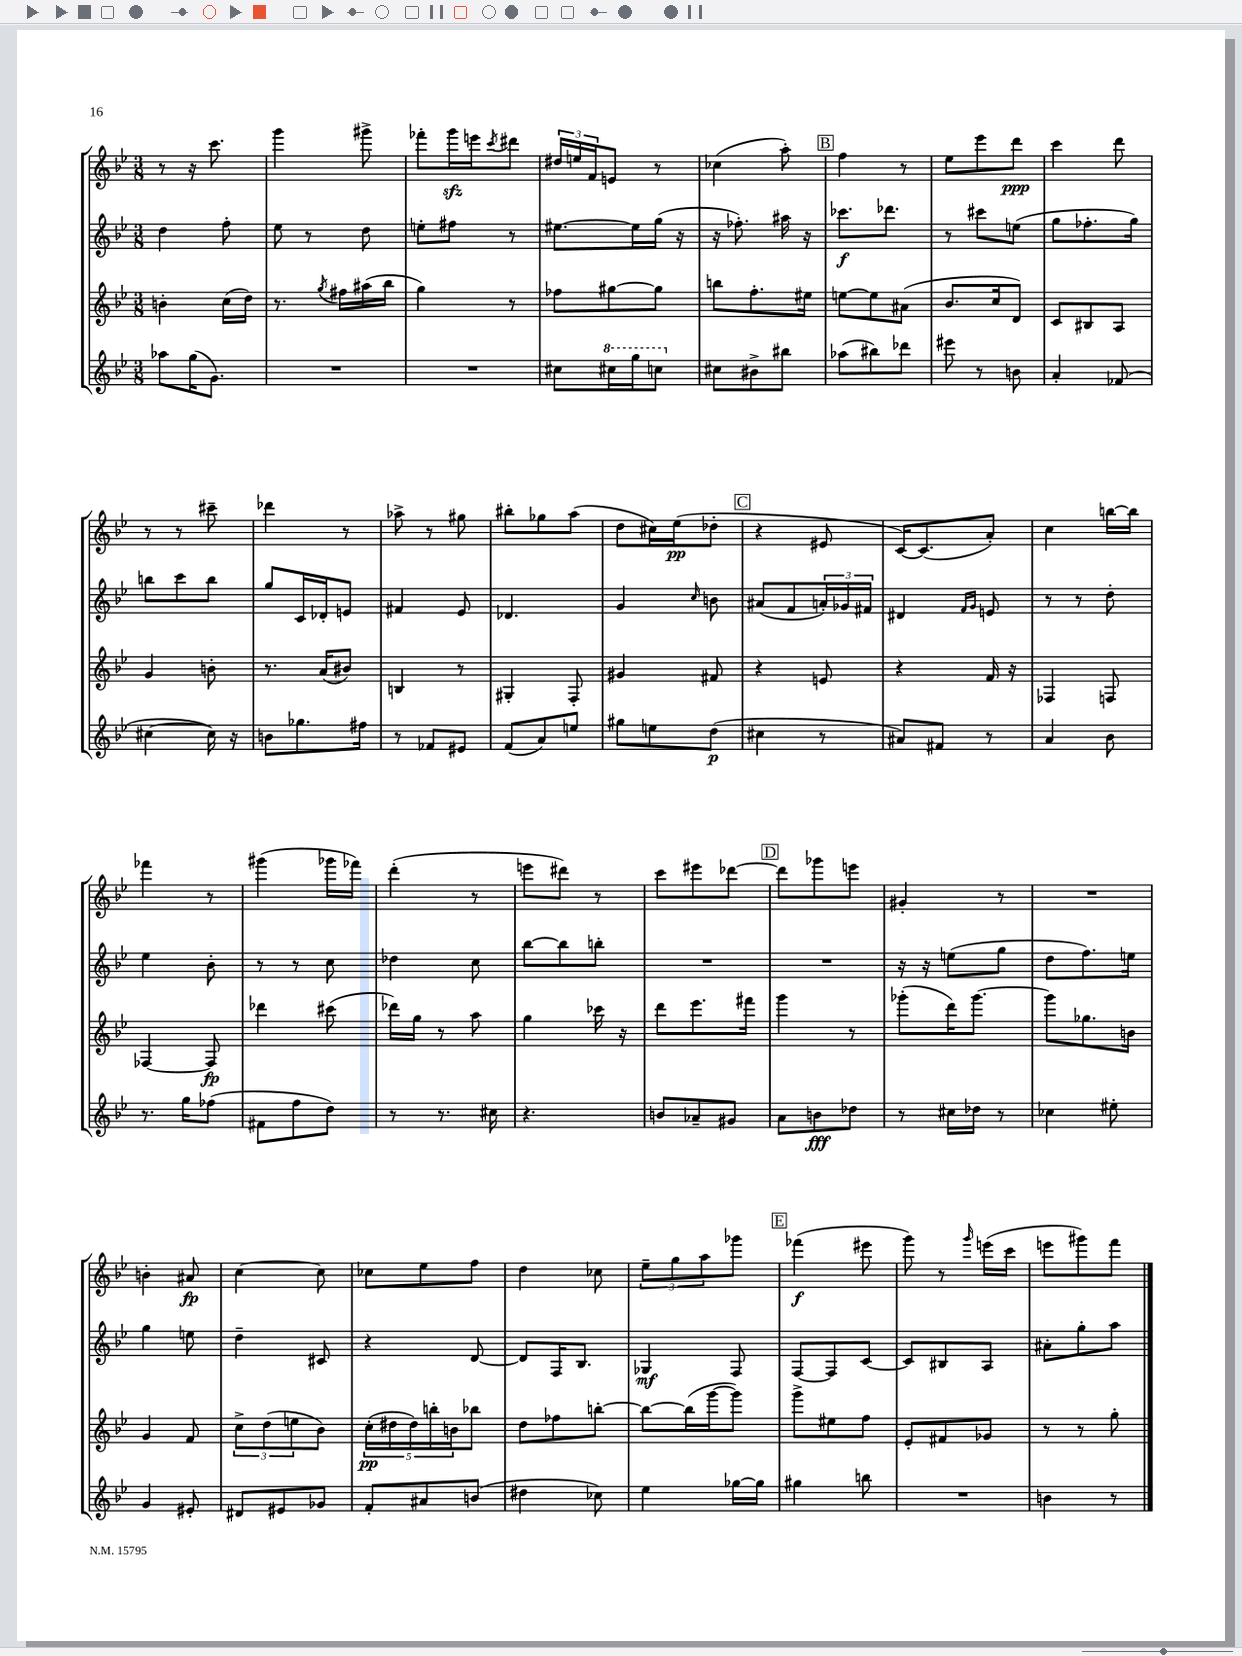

**kern	**kern	**kern	**kern
*staff4	*staff3	*staff2	*staff1
*clefG2	*clefG2	*clefG2	*clefG2
*k[b-e-]	*k[b-e-]	*k[b-e-]	*k[b-e-]
*M3/8	*M3/8	*M3/8	*M3/8
8aa-	4b'	4dd	8r
(16gg	.	.	16r
8.g)	.	.	8.ccc
.	(16cc	8ff'	.
.	16dd)	.	.
=	=	=	=
4.r	8.r	8ee-	4ggg
.	.	8r	.
.	8qgg	.	.
.	16ff#	.	.
.	(16aa#	8dd	8ggg#^
.	16bb-	.	.
=	=	=	=
4.r	4gg)	8ee'	8fff-'
.	.	8ff#	16ggg
.	.	.	16eee
.	.	.	8qccc
.	8r	8r	8ddd#
=	=	=	=
8cc#	8ff-	[8.ee#	24dd#
.	.	.	24ee
.	.	.	24f
16ccc#	[8gg#	.	8e
16ggg	.	16ee#]	.
8ccc	8gg#]	(16gg	8r
.	.	16r	.
=	=	=	=
8cc#	8bb	16r	(4cc-
.	.	8.ff-')	.
8b#^	8.ff'	.	.
8bb#	.	16aa#	8aa')
.	16ee#	16r	.
=	=	=	=
(8aa-	[8ee	8.ccc-	4ff
8bb#)	8ee]	.	.
.	.	8.ddd-	.
8ddd-	(8a#	.	8r
=	=	=	=
8eee#	8.b-	8r	8ee-
8r	.	8ccc#	8eee-
.	16cc	.	.
8b	8d)	(8ee	8ddd
=	=	=	=
4a'	8c	8gg	4ccc
.	8B#	8.ff-'	.
(8f-	8A	.	8ddd
.	.	16gg)	.
=	=	=	=
[4cc#	4g	8bb	8r
.	.	8ccc	8r
16cc#])	8b'	8bb	8ccc#~
16r	.	.	.
=	=	=	=
8b	8.r	8gg	4ddd-
8.gg-	.	16c	.
.	(16a	16d-'	.
.	8b#)	8e	8r
16ff#	.	.	.
=	=	=	=
8r	4B	4f#	8aa-^
8f-	.	.	8r
8e#	8r	8e-	8gg#
=	=	=	=
(8f	4G#'	4.d-	8bb#'
8a)	.	.	8gg-
8ee	8F'	.	(8aa
=	=	=	=
8gg#	4g#	4g	8dd
8ee	.	.	16cc#)
.	.	.	(16ee-
.	.	16qqcc	.
(8dd	8f#	8b	8dd-'
=	=	=	=
4cc#	4r	(8a#	4r
.	.	8f	.
8r	8e	24a')	8e#
.	.	24g-	.
.	.	24f#	.
=	=	=	=
8a#)	4r	4d#	[16c)
.	.	.	(8.c]
8f#	.	.	.
.	.	16qqf	.
.	.	16qqg	.
8r	16f	8e	8a')
.	16r	.	.
=	=	=	=
4a	4F-	8r	4cc
.	.	8r	.
8b-	8F	8dd'	[16bb
.	.	.	16bb]
=	=	=	=
8.r	[4F-	4ee-	4fff-
16gg	.	.	.
(8ff-	8F-]	8b-'	8r
=	=	=	=
8f#	4ddd-	8r	(4ggg#
8ff	.	8r	.
8dd)	(8ccc#	8cc	16ggg-
.	.	.	16fff-)
=	=	=	=
8r	16ddd-)	4dd-	(4ddd'
.	16gg	.	.
8.r	8r	.	.
.	8aa	8cc	8r
16cc#	.	.	.
=	=	=	=
4.r	4gg	[8bb-	8eee
.	.	8bb-]	8ddd#)
.	16ccc-	8bb'	8r
.	16r	.	.
=	=	=	=
8b	8ddd	4.r	8ccc
8a-~	8.eee-	.	8eee#
8g#	.	.	[8ddd-
.	16fff#	.	.
=	=	=	=
8a	4ggg	4.r	8ddd-]
8b	.	.	8ggg-
8dd-	8r	.	8eee
=	=	=	=
8r	(8ggg-'	16r	4g#'
.	.	16r	.
16cc#	16ddd)	(8ee	.
16dd-	[8.ggg-	.	.
8r	.	8gg	8r
=	=	=	=
4cc-	8ggg-]	8dd	4.r
.	8.gg-	8.ff)	.
8ee#'	.	.	.
.	16b	16ee	.
=	=	=	=
4g	4g	4gg	4b'
8e#'	8f	8ee	8a#
=	=	=	=
8d#	12cc^	4dd~	[4cc
.	(12dd	.	.
8e#	.	.	.
.	12ee	.	.
8g-	8b-)	8c#	8cc]
=	=	=	=
8f'	(20cc'	4r	8cc-
.	20dd#	.	.
.	20dd#)	.	.
8a#	.	.	8ee-
.	20bb'	.	.
.	20b	.	.
(8b	8bb-	[8d	8ff
=	=	=	=
4dd#	8dd	8d]	4dd
.	8ff-	16F	.
.	.	8.B-	.
8cc-)	[8bb'	.	8cc-
=	=	=	=
4ee-	8bb_	4G-	12ee-~
.	.	.	12gg
.	(16bb]	.	.
.	.	.	12aa
.	[16ggg	.	.
[16gg-	8ggg])	8F	8ggg-
16gg-]	.	.	.
=	=	=	=
4gg#	8ggg^	[8F	(4fff-
.	8ee#	8F]	.
8bb	8ff	[8c	8eee#
=	=	=	=
4.r	8e-'	8c]	8ggg)
.	8f#	8B#	8r
.	.	.	16qqggg
.	8g-	8A	(16eee
.	.	.	16ccc
=	=	=	=
4b	8r	8a#'	8eee
.	8r	8gg'	8ggg#)
8r	8gg'	8aa	8fff
==	==	==	==
*-	*-	*-	*-
